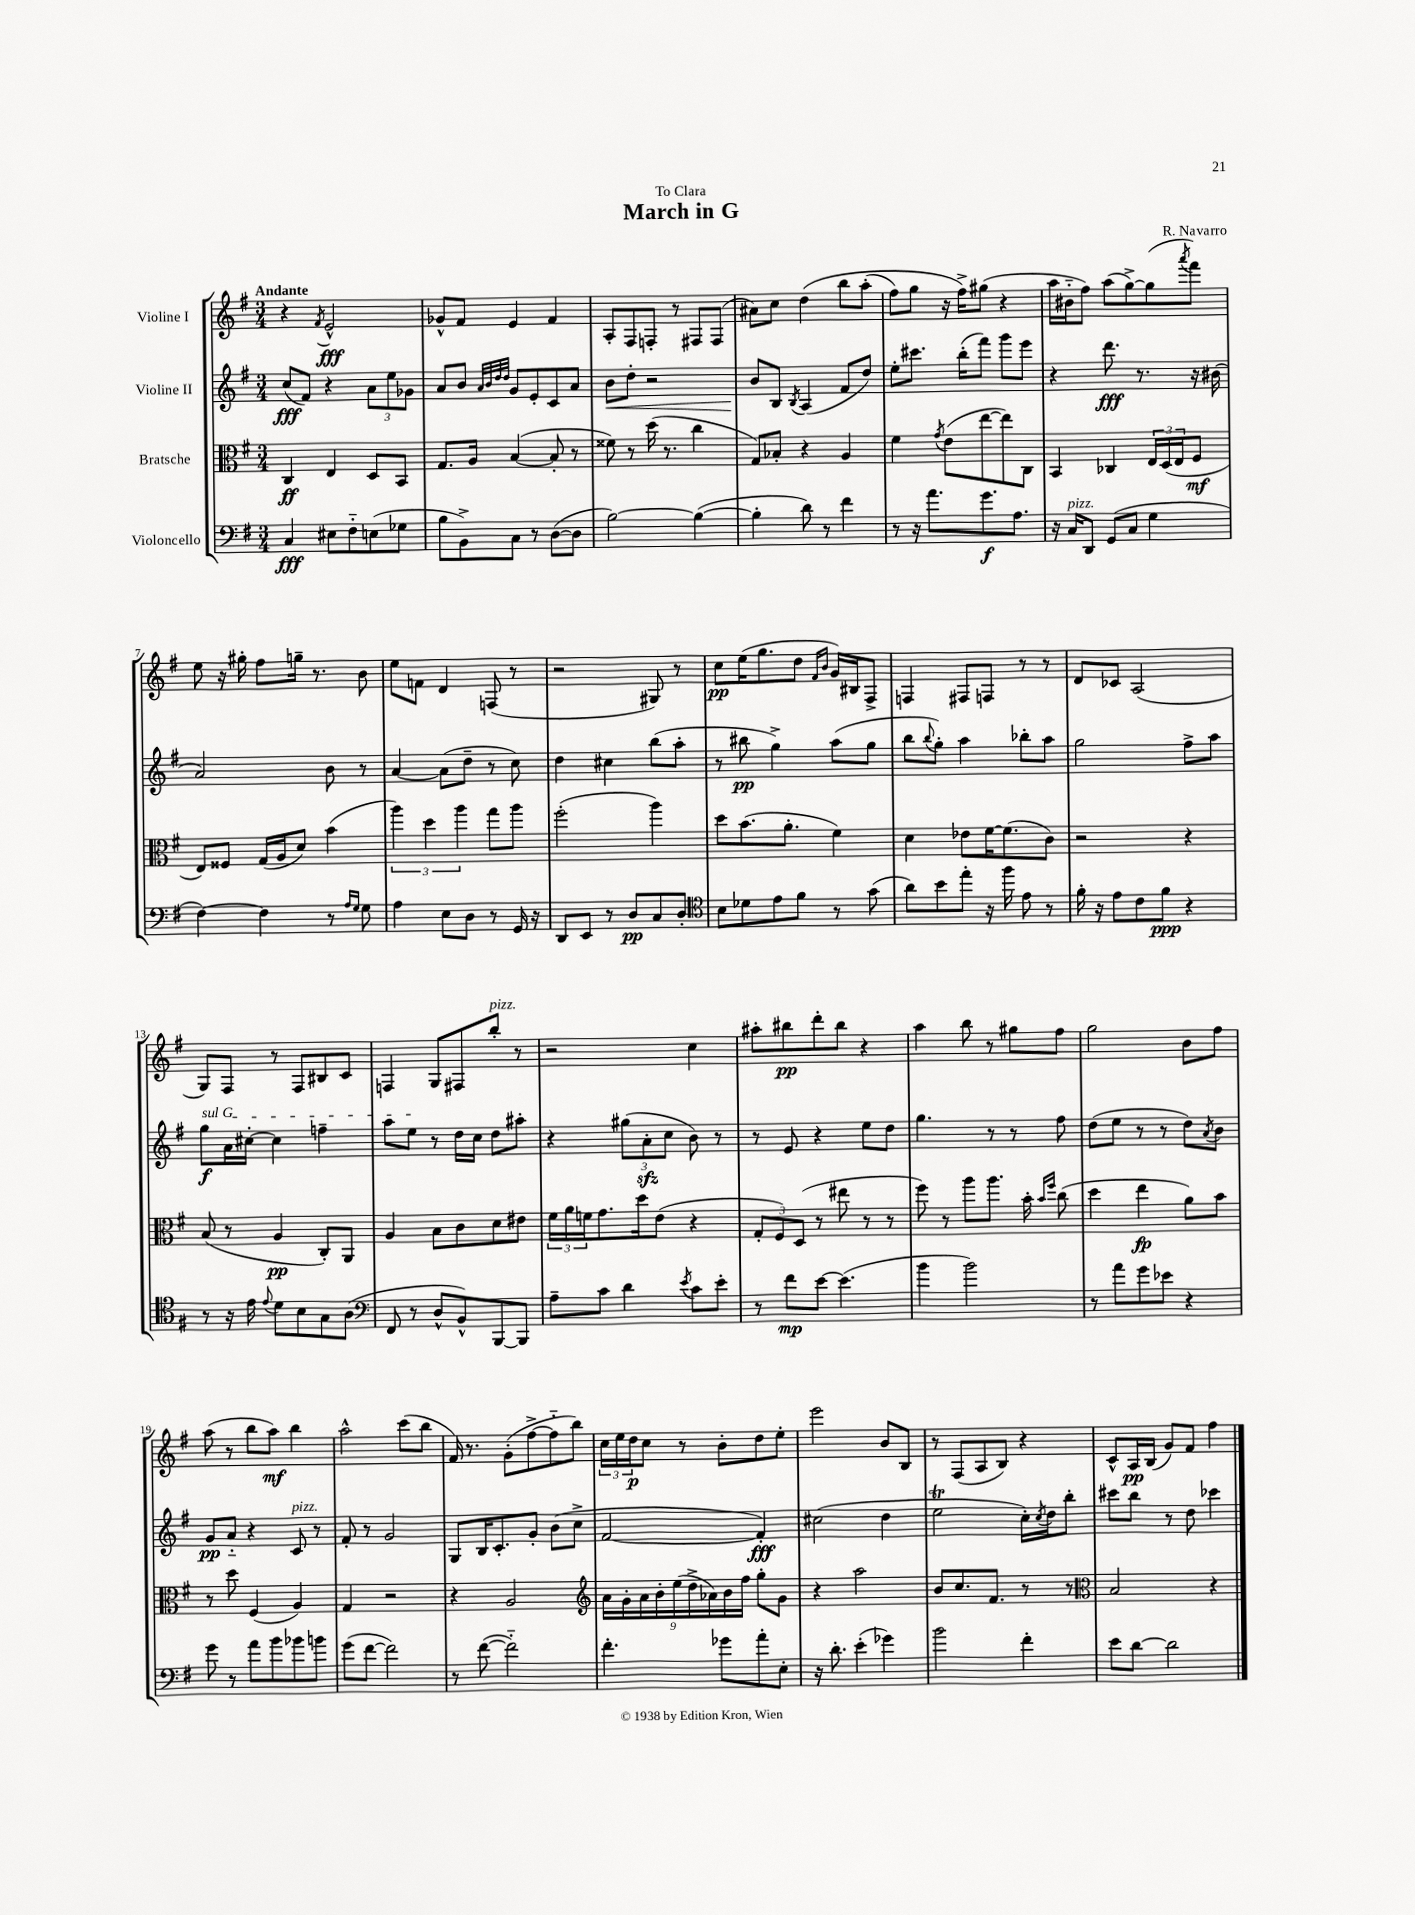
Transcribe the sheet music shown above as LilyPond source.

\header { title = "March in G" composer = "R. Navarro" dedication = "To Clara" }
<<
\new StaffGroup <<
\new Staff = "s0" \with { instrumentName = "Violine I" } {
    \clef treble \key g \major \numericTimeSignature \time 3/4 \tempo "Andante"
    r4 \acciaccatura { fis'8 } e'2-^\fff |
    ges'8-^ fis'8 e'4 fis'4 |
    a8-. fis8 f8-. r8 fis8 fis8( |
    ais'8) c''8 d''4\( b''8 a''8-.( |
    fis''8) g''8 r16 fis''16->\) gis''8( r4 |
    a''16 bis'16-_ fis''8) a''8( g''8~->) g''8( \acciaccatura { a'''8 } fis'''8) |
    e''8 r16 gis''16-. fis''8 g''16-- r8. b'8 |
    e''8 f'8 d'4 f8( r8 |
    r2 gis8) r8 |
    c''8\pp e''16( g''8. d''8 \grace { fis'16 b'16 } g'16) bis16 fis8-> |
    f4 fis8 f8 r8 r8 |
    d'8 ces'8 a2( |
    g8) fis8 r8 fis8 bis8 c'8 |
    f4 g8 fis8 b''8-.^\markup { \italic "pizz." } r8 |
    r2 c''4 |
    ais''8-. bis''8\pp d'''8-. bis''8 r4 |
    a''4 b''8 r8 gis''8 fis''8 |
    g''2 b'8 fis''8 |
    a''8( r8 b''8 a''8\mf) b''4 |
    a''2-^ c'''8( b''8 |
    fis'16) r8. g'8-.( fis''8~-> fis''8-_ b''8) |
    \tuplet 3/2 { c''16 e''16 d''16\p } c''8 r8 b'8-. d''8 e''8-. |
    e'''2 b'8 b8 |
    r8 fis8( a8 b8) r4 |
    c'8-^ a16\pp b16( g'8) fis'8 fis''4 \bar "|." |
}
\new Staff = "s1" \with { instrumentName = "Violine II" } {
    \clef treble \key g \major \numericTimeSignature \time 3/4
    c''8\fff( fis'8) r4 \tuplet 3/2 { a'8 e''8 ges'8 } |
    a'8 b'8 \grace { a'32 b'32 d''32 d''32 } g'8 e'8-. c'8 a'8 |
    b'8\< d''8-. r2 |
    b'8\! b8 \acciaccatura { b8 } a4( fis'8 d''8) |
    e''8-. cis'''8. b''16-.( fis'''8) g'''8 e'''8 |
    r4 d'''8.\fff r8. r16 bis'16( |
    a'2) b'8 r8 |
    a'4~ a'8( d''8-- r8 c''8) |
    d''4 cis''4 b''8( a''8-. |
    r8 bis''8\pp g''4->) a''8( g''8 |
    b''8 \appoggiatura { b''8 } g''8-.) a''4 bes''8-. a''8 |
    g''2 fis''8-> a''8 |
    \once \override TextSpanner.bound-details.left.text = \markup { \italic "sul G" } g''8\f\startTextSpan a'16 cis''16~-. cis''4 f''4-- |
    a''8 e''8\stopTextSpan r8 d''16 c''16 d''8 ais''8-. |
    r4 \tuplet 3/2 { gis''8( a'8-.\sfz c''8 } b'8) r8 |
    r8 e'8 r4 e''8 d''8 |
    g''4. r8 r8 fis''8 |
    d''8( e''8 r8 r8 d''8) \acciaccatura { a'8 } b'8 |
    g'8\pp a'8-_ r4 c'8^\markup { \italic "pizz." } r8 |
    fis'8-. r8 g'2 |
    g8 b16 c'8.-. g'8-. b'8( c''8-> |
    fis'2~ fis'4-.\fff) |
    cis''2( d''4 |
    e''2\trill c''16-.) \acciaccatura { c''8 } d''16 b''8-. |
    cis'''8 b''8 r8 d''8 ces'''4 \bar "|." |
}
\new Staff = "s2" \with { instrumentName = "Bratsche" } {
    \clef alto \key g \major \numericTimeSignature \time 3/4
    c4\ff e4 d8 b,8 |
    g8. a16 b4~( b8-. r8 |
    fisis'8) r8 d''16( r8. c''4 |
    g8) bes8-. r4 a4 |
    fis'4 \acciaccatura { g'8 } e'8( e''8~ e''8) c8 |
    b,4 ces4 \tuplet 3/2 { e16 d16( e16 } fis8\mf |
    e8) fisis8 g16( a16 d'8) b'4( |
    \tuplet 3/2 { a''4) d''4 a''4 } g''8 a''8 |
    fis''2-.( a''4) |
    d''8 b'8.( a'8.-. fis'4) |
    d'4 ees'8 fis'16~ fis'8.( c'8) |
    r2 r4 |
    b8( r8 a4\pp c8-.) a,8 |
    a4 b8 c'8 d'8 eis'8 |
    \tuplet 3/2 { fis'16 a'16 f'16 } g'8. d''16 e'8( r4 |
    \tuplet 3/2 { g8-. fis8) d8( } r8 eis''8 r8 r8 |
    fis''8) r8 a''8 a''8. b'16-. \grace { b'16 fis''16 } c''8( |
    d''4 e''4\fp a'8) b'8 |
    r8 d''8 fis4( a4) |
    g4 r2 |
    r4 a2 |
    \clef treble \tuplet 9/8 { a'16 g'16-. a'16 b'16-. e''16( d''16-> aes'16) b'16 fis''16 } g''8-. g'8 |
    r4 a''2 |
    b'8 c''8. fis'8. r8 r8 |
    \clef alto b2 r4 \bar "|." |
}
\new Staff = "s3" \with { instrumentName = "Violoncello" } {
    \clef bass \key g \major \numericTimeSignature \time 3/4
    c4\fff eis8 fis8-_ e8( ges8 |
    b8 b,8->) c8 r8 d8~( d8 |
    b2~) b4~( |
    b4-. d'8) r8 fis'4 |
    r8 r16 a'8. g'8.\f a8. |
    r16 c16^\markup { \italic "pizz." } d,8 g,8( c8 g4 |
    fis4~) fis4 r8 \grace { a16 g16 } g8 |
    a4 e8 d8 r8 g,16 r16 |
    d,8 e,8 r8 d8\pp c8 d8-. |
    \clef tenor b8 des'8 e'8 fis'8 r8 g'8( |
    a'8) b'8 e''8-. r16 fis''16 e'8 r8 |
    fis'16-. r16 e'8 c'8 fis'8\ppp r4 |
    r8 r16 e'16 \appoggiatura { e'8 } d'8 b8 g8 a8( |
    \clef bass fis,8 r8 d8-^ b,8-^) b,,8~ b,,8 |
    a8-- c'8 d'4 \acciaccatura { e'8 } c'8 e'8-. |
    r8 fis'8\mp e'8~ e'4.( |
    b'4 b'2) |
    r8 a'8 g'8 ees'8 r4 |
    g'8 r8 a'8 b'8 bes'8 b'8 |
    g'8( fis'8~ fis'2) |
    r8 fis'8~( fis'2-_) |
    fis'4.-. ges'8 a'8-. e8-. |
    r16 d'8.-. e'4-.( ges'4) |
    b'2 fis'4-. |
    e'8 d'8~ d'2 \bar "|." |
}
>>
>>
